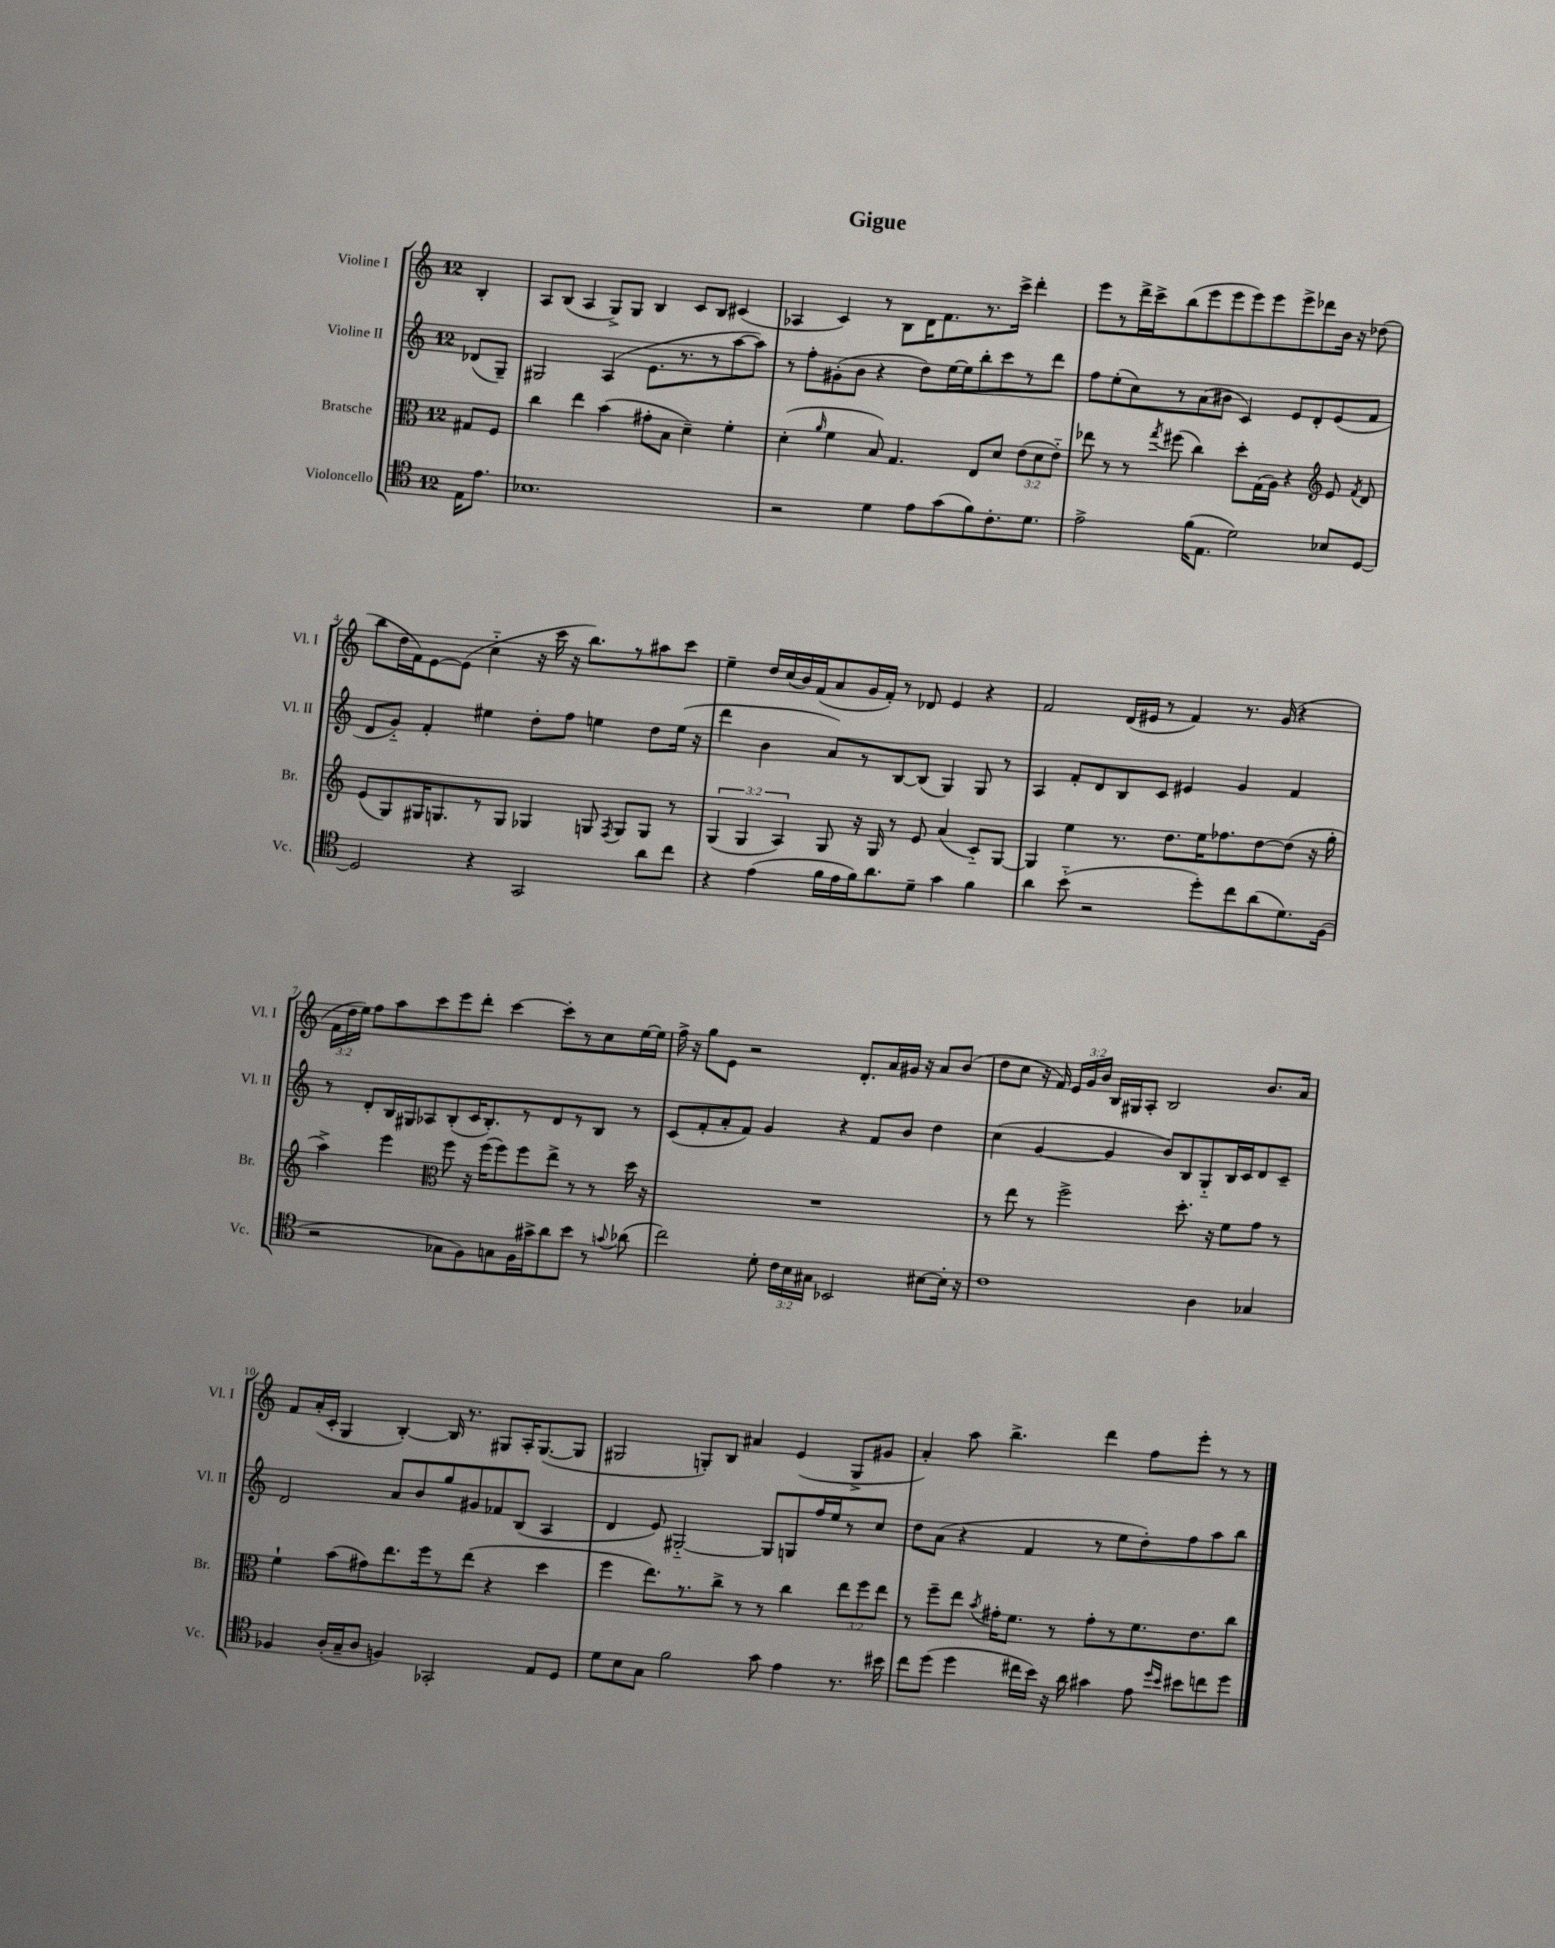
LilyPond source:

\header { title = "Gigue" }
<<
\new StaffGroup <<
\new Staff = "s0" \with { instrumentName = "Violine I" shortInstrumentName = "Vl. I" } {
    \clef treble \key c \major \once \override Staff.TimeSignature.style = #'single-digit \time 12/8 \override Staff.TupletNumber.text = #tuplet-number::calc-fraction-text \partial 4
    \autoBeamOff b4-. |
    a8[ b8]( a4 g8[->) g8] b4 c'8[ b8] cis'4( |
    aes4 c'4) r8 b8[ d'16 f'8. r8. c'''16]-> d'''4-. |
    e'''8[ r8 d'''16-> c'''16-> b''8( e'''8 e'''8 e'''8) e'''8 e'''8-> des'''8 b'16] r16 des''8( |
    b''8[ d''16 f'16) e'8~ e'8]( c''4-_ r16 c'''16 r16 b''8.[) r8 ais''8 c'''8] |
    e''4-- d''16[ c''16( b'16) f'16( a'8 g'16 f'16]-.) r8 des'8 e'4 r4 |
    f'2 d'16[( eis'16] r8 f'4) r8. g'16( r4 |
    \tuplet 3/2 { f'16[ d''16 e''16]) } f''8[ a''8 c'''8 e'''8 d'''8]-. c'''4~ c'''8[-. r8 c''8 e''16~ e''16] |
    f''16-> r16 g''8[ e'8] r2 d'8.[-. a'16 gis'16] r16 a'8[ b'8]( |
    d''8[ c''8] r16 f'16) \tuplet 3/2 { e'16[ g'16 b'16] } b16[ gis16 a8]-. b2 b'8.[ a'16] |
    f'8[ a'16-.( c'16]-. g4 b4~-.) b16 r8. gis8[ a16-. gis8.~( gis8] |
    gis2 g8[-.) b8] ais'4 e'4( g8[-> gis'8] |
    a'4-.) a''8 b''4.-> d'''4 f''8[ e'''8]-. r8 r8 \bar "|." |
}
\new Staff = "s1" \with { instrumentName = "Violine II" shortInstrumentName = "Vl. II" } {
    \clef treble \key c \major \once \override Staff.TimeSignature.style = #'single-digit \time 12/8 \partial 4
    \autoBeamOff des'8[( g8]--) |
    gis2 a4( e'8.[ r8. r8 a''8~ a''8]) |
    r8 f''8[-. gis'8-.( b'8] r4 d''8[) e''16~ e''16 b''8-. c'''8 r8 d'''8] |
    f''8[ e''8-.( c''8) r8 a'8( bis'8] c'4) e'8[ d'8-. e'8( f'8] |
    d'8[ g'8]-_) f'4-. eis''4 d''8[-. f''8] e''4 d''8[ e''16]( r16 |
    d'''4 b'4 a'8[) r8 b8~ b8]( g4) g8 r8 |
    a4 f'8[-. d'8 b8 c'8] eis'4 g'4 f'4 |
    r8 d'8[-. b16 gis16 aes8 b8-.( c'16 b8.-.) r8 d'8 r8 b8] r8 |
    c'8[( f'8-. a'8-. f'8]) g'4 r4 f'8[ b'8] d''4 |
    c''4( g'4~ g'4 b'8[) b8 g8-_ b16 c'16 d'8 c'8]-- |
    d'2 a'8[ b'8 g''8 gis'8 fes'8 b8]( a4 |
    d'4 e'8) gis2~-_ gis8[ g8 f''16 e''16 r8 c''8] |
    d''8[ a'8]( r4 f'4 r8 e''8[ d''8-.) f''8 a''8 b''8] \bar "|." |
}
\new Staff = "s2" \with { instrumentName = "Bratsche" shortInstrumentName = "Br." } {
    \clef alto \key c \major \once \override Staff.TimeSignature.style = #'single-digit \time 12/8 \override Staff.TupletNumber.text = #tuplet-number::calc-fraction-text \partial 4
    \autoBeamOff gis8[ f8] |
    c''4 e''4 b'4( gis'8[-. b8] d'4--) f'4-. |
    d'4-.( \grace { a'16 } f'4 b8) g4. e8[ d'8] \tuplet 3/2 { e'8[( d'8 e'8]-_) } |
    ees''8 r8 r8 \acciaccatura { g''8 } fis''8( c''4) d''8[-. g16( a16]) r4 \clef treble e'8 \acciaccatura { f'8 } d'8 |
    e'8[( g8) gis16 g8. r8 g8] ges4 g8 \acciaccatura { f8 } g8[ g8] r8 |
    \tuplet 3/2 { g4( g4 a4) } g8 r16 g16 r8 e'8 a'4( c'8[-_) g8]~ |
    g4 e''4 r8. d''8.[ e''16 fes''8. d''8~ d''8]( r16 g''16-. |
    a''4->) e'''4 \clef alto f''8 r16 f''16[( f''8) f''8 e''8]-> r8 r8 d''16 r16 |
    R1. |
    r8 e''8 r8 f''2-> d''8.-. r16 f'8[ g'8] r8 |
    f'4-! b'8[( gis'8) e''8. f''16 r8 e''8]( r4 d''4 |
    f''4 e''8.[) r8. c''8]-> r8 r8 c''4 \tuplet 3/2 { e''8[ f''8 e''8] } |
    r8 f''8[-- e''8] \acciaccatura { b'8 } gis'16[-. f'8.] r8 gis'8[-. r8 f'8. e'8. c''8] \bar "|." |
}
\new Staff = "s3" \with { instrumentName = "Violoncello" shortInstrumentName = "Vc." } {
    \clef tenor \key c \major \once \override Staff.TimeSignature.style = #'single-digit \time 12/8 \override Staff.TupletNumber.text = #tuplet-number::calc-fraction-text \partial 4
    \autoBeamOff e16[ e'8.] |
    bes1. |
    r2 d'4 e'8[ g'8( f'8) c'8.-. d'8.] |
    e'2-> f'16[( e8.] d'2) bes8[ d8]~ |
    d2 r4 g,2 a'8[ c''8] |
    r4 e'4( f'16[ e'16 f'16) a'8. d'8]-- g'4 f'4 |
    a'4 b'8-_( r2 d''8[-.) c''8 a'8( d'8.) f16]( |
    r2 ges8[ f8) g8 f16 gis'16-> a'8 b'8] r8 \appoggiatura { g'8 } aes'8( |
    c''2) d'8-. \tuplet 3/2 { c'16[ b16 gis16] } bes,2 bis8[~ bis16]-. r16 |
    c'1 a4 ges4 |
    fes4 a16[-.( g16-- a8] f4) ges,2-. e8[ d8] |
    d'8[ b8 g8] f'2 g'8 e'4 r8. bis'16 |
    c''8[ d''8]( d''4 cis''16[ b'16]) r16 a'16 gis'4 e'8 \grace { d''16[ b'16] } bis'8[ c''8 d''8] \bar "|." |
}
>>
>>
